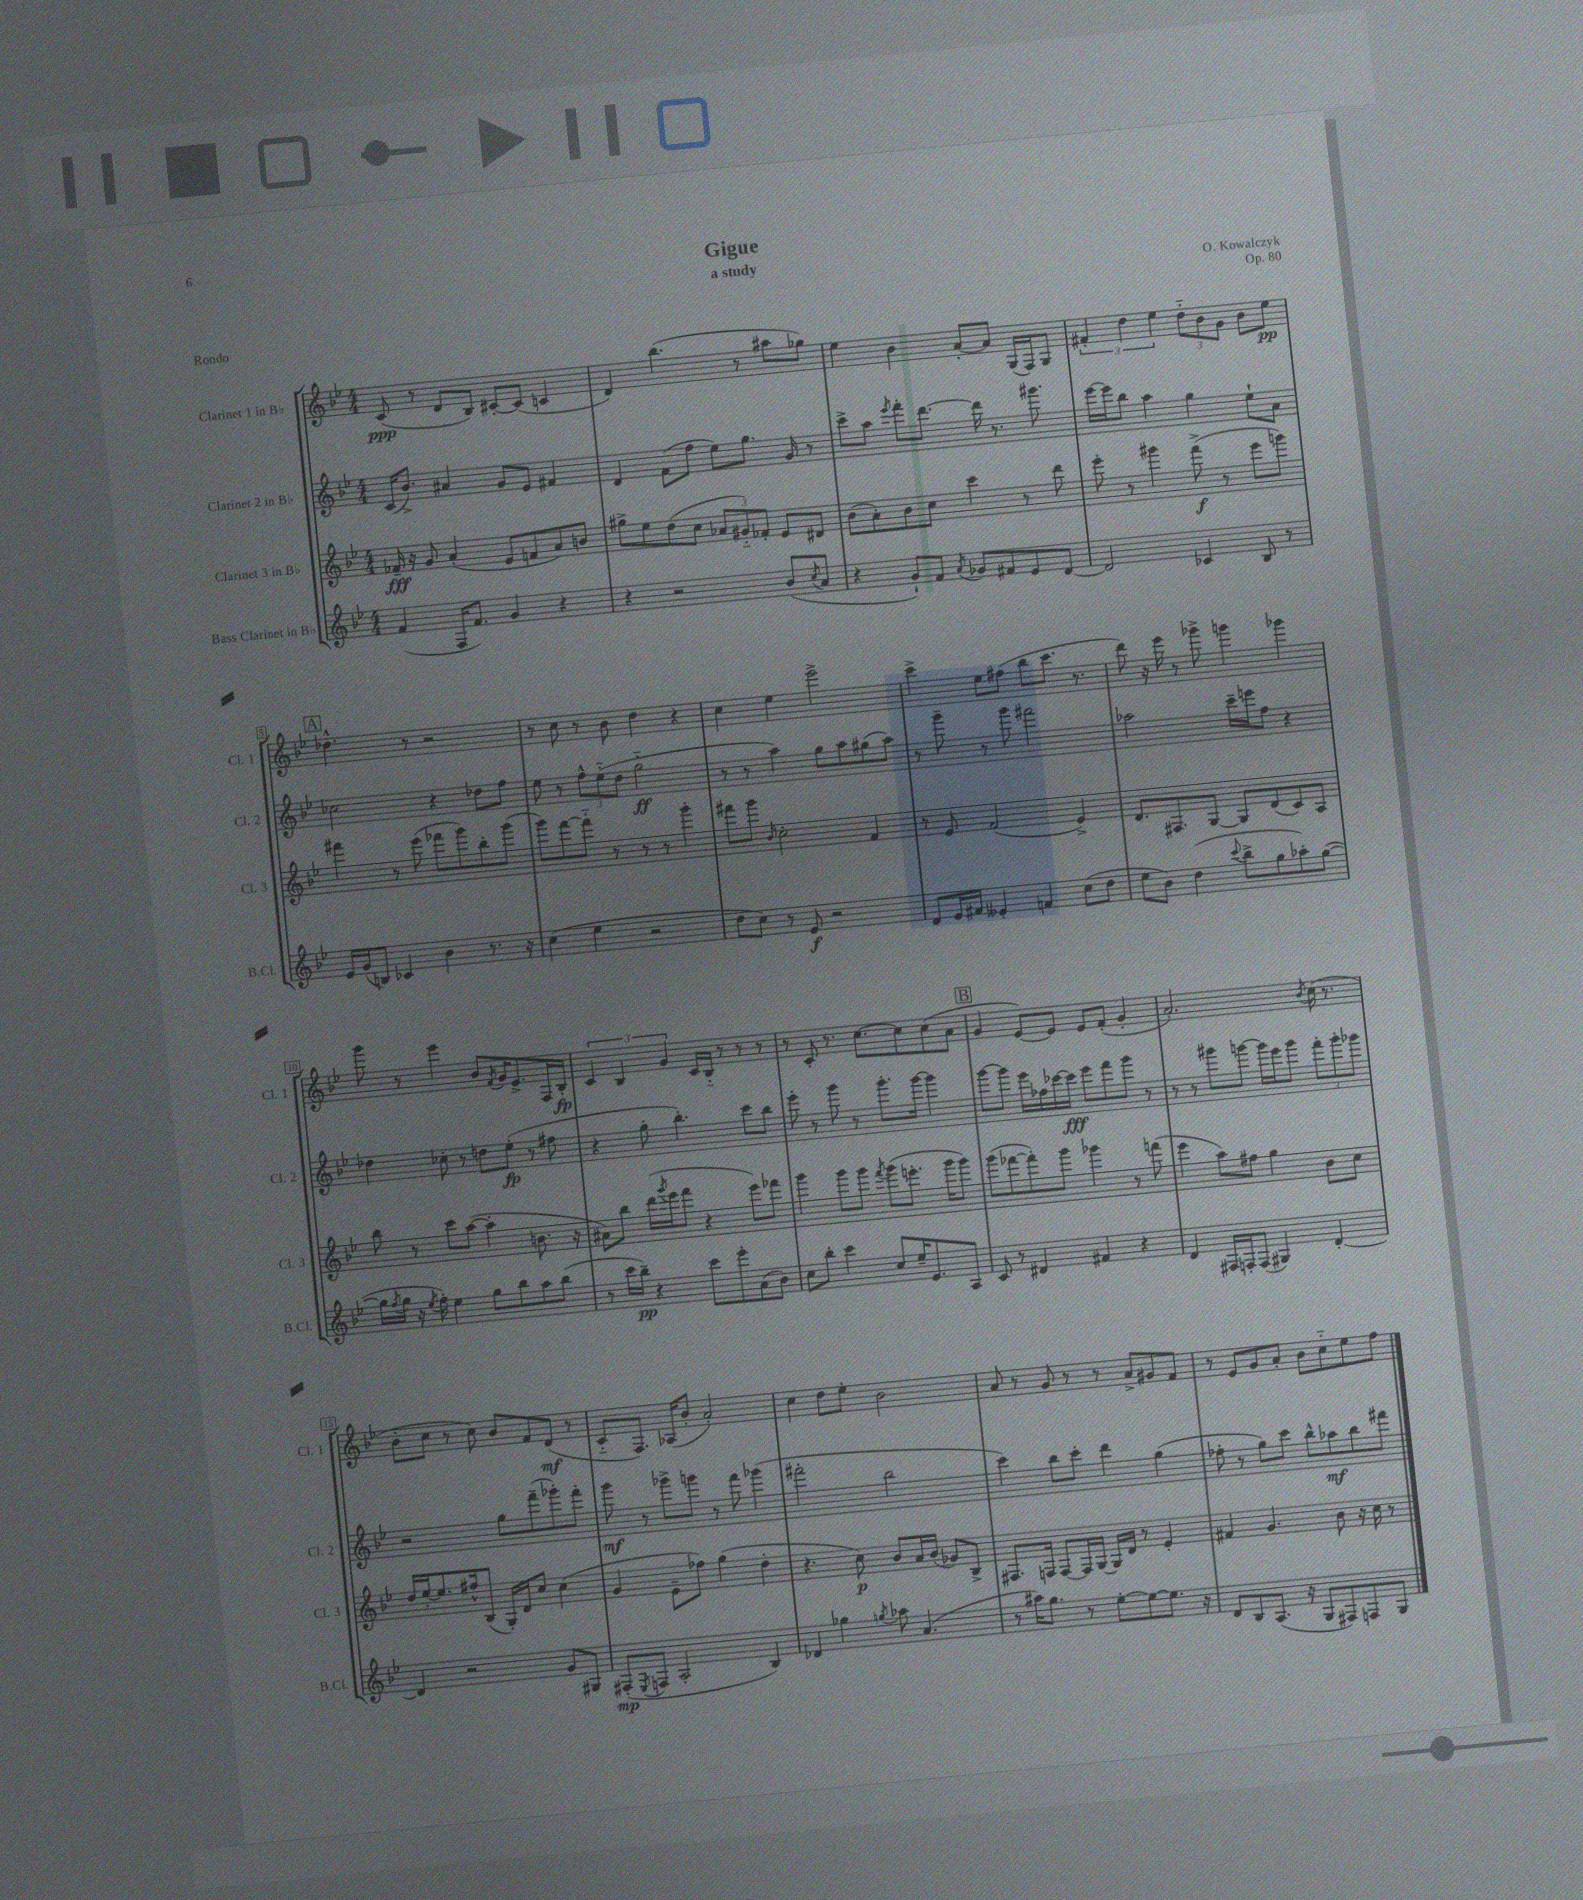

**kern	**kern	**kern	**kern
*staff4	*staff3	*staff2	*staff1
*clefG2	*clefG2	*clefG2	*clefG2
*k[b-e-]	*k[b-e-]	*k[b-e-]	*k[b-e-]
*M4/4	*M4/4	*M4/4	*M4/4
(4f/	16f-~/	(16c/LK	(8c/
.	16r	8.b-^/J)	.
.	8g/	.	8r
16F/LK	(4a'/	4a#/	8d/L
8.f/J)	.	.	.
.	.	.	8B-/J)
4g/	8e-/L	8g/L	[8c#'/L
.	8f/	8e-/J	(8c#/]J
4r	8a/)	4f#/	4c/
.	8b/J	.	.
=	=	=	=
4r	8gg#^\L	4d/	4d/)
.	8ee-\	.	.
2r	(8dd\	(8f\L	(4.bb-\
.	8cc\J	8ff\J	.
.	12a-/L	8ee-\L)	.
.	12g#'~/)	.	.
.	.	8.gg\J	8r
.	12f-'/J	.	.
(8b-/L	8e-/L	.	8aa#\L
.	.	16g/	.
8qcc/	.	.	.
8a/J	8d#/J	8r	8gg-\J)
=	=	=	=
4r	(8b-\L	8ccc^\L	4ee-\
.	8a'\)	8aa\J	.
.	.	8qeee-/	.
8g`/L)	8b-\	8fff'\L	4b-\
8f/J	8cc\J	[8.ddd\J	.
8qa/	.	.	.
8g-/L	4ccc\	.	[8a'/L
.	.	16ddd\]	.
8f#/	.	8.r	8a/]J
8e-/	8r	.	(16G/LL
.	.	8.ggg#\	16F/J)
[8d/J	8ddd\	.	8G/J
=	=	=	=
2d/]	8eee-'\	[16eee-\LL	6f#'/
.	.	16eee-\]J	.
.	8r	8bb-\J	.
.	.	.	6dd\
.	4ggg#\	4aa\	.
.	.	.	6ee-\
4c-/	(8fff^\	4gg\	12dd'~\L
.	.	.	12b-\
.	8r	.	.
.	.	.	12g\J
8B-/	8eee-\L	8ee-`\L	8b-\L
8r	8ggg\J)	8a\J	8ee-\J
=	=	=	=
16e-/LL	4fff#\	2cc-\	4.dd-^^\
(16g/J	.	.	.
8B/J)	.	.	.
4c-/	8r	.	.
.	(8eee-\	.	8r
4b-\	8fff-\L	4r	2r
.	8ggg\)	.	.
8.r	8bb-'\	8dd-\L	.
.	(8ggg\J	8ff\J	.
16r	.	.	.
=	=	=	=
(4cc\	8ggg\L)	8ee-\	8r
.	[8fff\	8r	8cc\
4ee-\	8fff'~\]J	12ff^^\L	8r
.	.	(12ee-'~\	.
.	8r	.	8b-\
.	.	12dd\J	.
2r	8r	2gg'~\	4dd\
.	8r	.	.
.	4ggg'\	.	4r
=	=	=	=
8dd\L	8fff#\L	8r	4cc\
8cc\J)	8ggg\J	8r	.
.	16qqb-/	.	.
8r	2cc'\	4aa\)	4ee-\
8e-/	.	.	.
2r	.	8gg\L	2eee-^\
.	.	8aa\	.
.	4f/	(8gg#\	.
.	.	8aa\J)	.
=	=	=	=
8d/L	8r	8r	4ccc^\
16e-/L	8e-/	8ggg~\	.
16f#/JJ	.	.	.
4e--'/	(2f/	8r	8ee-\L
.	.	8ggg\	(8ff#\J
4f/	.	2fff#\	8bb-\L
.	.	.	8.ccc\J
(8cc\L	4e-^/)	.	.
.	.	.	8.r
8dd\J	.	.	.
=	=	=	=
8ee-\L	8.d/L	2aa-\	8ddd\)
8b-\J)	.	.	16r
.	8.F#/	.	16eee-\
(4dd\	.	.	8r
.	[8G/J	.	8ggg-^\
8qqccc/	.	.	.
8bb-^\L	8G/]L	16ccc~\LL	4ggg\
.	.	16eee\J	.
8gg\	(8d/	8ff\J	.
8aa-'\)	8c/)	4r	4ggg-\
([8gg\J	8A/J	.	.
=	=	=	=
16gg\]LL	8bb-\	4dd-\	8ggg\
8qff/	.	.	.
16gg\JJ	.	.	.
16r	8r	.	8r
8qee-/	.	.	.
16ff'\)	.	.	.
4ee-\	8ccc\L	8cc-'\	4eee-\
.	([8aa\J	8r	.
8gg\L	4aa'\]	8dd\L	8b-/L
.	.	.	8qf/
8bb-\	.	(8ee-'\J	16g/K
.	.	.	8.e-^/
8aa\	8.b\	8r	.
(8bb-\J	.	8ff#\	16F/L
.	16r	.	16B-'/JJ
=	=	=	=
8r	8a#\L)	4r	6c/
16ccc\LL	8bb-\J	.	.
.	.	.	6B-/
16bb-~\JJ)	.	.	.
4r	(16ddd\LL	8gg'\	.
.	8qggg/	.	.
.	16eee-\J	.	.
.	.	.	6g/
.	8fff\J	4.bb-'\)	.
8ccc\L	4r	.	16c/LL
.	.	.	16B-'~/JJ
8eee-'\	.	.	8r
(8a\	8eee-\L)	8ccc\L	8r
8b-\J)	8fff-\J	8bb-\J	8r
=	=	=	=
8cc\L	4ggg\	8eee-'\	8r
8bb-'\J	.	8r	8c'/
4ccc\	8ggg\L	8ggg\	8.r
.	8ggg\J	8r	.
.	.	.	[8.cc\L
.	8qfff/	.	.
8cc/L	(8ggg\L	8.ggg'\L	.
16ee-~/K	8.eee'\J	.	8cc\]
8.e-/	.	[16ggg\Jk	.
.	.	4ggg\]	(8cc\
.	16ggg\LK	.	.
8A/J	8ggg\J)	.	8a\J
=	=	=	=
8c/	(8ggg\L	[8ggg\L	4g/
8r	[8fff-\	8ggg\]J	.
4d#/	8fff-'\])	16eee-\LL	[8e-/L)
.	.	16ff-\	.
.	8ggg\J	[16ccc-\	8e-/]J
.	.	16ccc-\]JJ	.
4f#/	4ggg-\	8eee-\L	8e-/L
.	.	8fff\	(8f'/J
4r	8r	8ggg\J	4g'/
.	(8fff\	8r	.
=	=	=	=
4d/	4eee-\	8r	2.a'/)
.	.	8r	.
16F#/LL	8aa\L)	8ggg#\L	.
16F'/J	.	.	.
(8F/J	8ff#\J	[8ggg\J	.
4G#/)	4gg\	16ggg\]LL	.
.	.	16eee-\J	.
.	.	8ggg\J	.
.	.	.	8qb-/
[4d'/	8b-\L	12fff'\L	(16cc\
.	.	.	8.r
.	.	12ggg'\	.
.	8cc\J	.	.
.	.	12ggg-\J	.
=	=	=	=
4d/]	16dd/LL	2r	8b-'\L
.	[16ee-'/J	.	.
.	8.ee-/]	.	8cc\J
2r	.	.	8r
.	16ff#^^/k	.	.
.	(8B-/J	.	8cc\)
.	16G'/LL)	8gg\L	8b-/L
.	16d/J	.	.
.	8cc/J	(8fff~\	8f/
8g/L	(4cc\	8ggg-'\)	(8d/J
8G#/J	.	8fff'\J	8r
=	=	=	=
(8F#'/L	4g/	8ggg\	8c'~/L
8qE-/	.	.	.
8F/J	.	8r	8.F/J)
2A'/	8e-~\L	8ggg-^\L	.
.	.	.	(16A-/LK
.	8ff-\J)	8ggg\J	8b-'/J
.	(4gg\	8r	2a'/)
.	.	8fff\	.
4B-/)	4dd'\	(4ggg-\	.
=	=	=	=
4d-/	4.r	2fff#'\	4cc\
4gg-\	.	.	8dd\L
.	8cc\)	.	8ee-'\J
8qgg/	.	.	.
8aa-\	8b-/L	2bb-\	2b-\
(4.a/	16a/L	.	.
.	(16b-/JJ	.	.
.	8g-/L)	.	.
.	8B-^/J	.	.
=	=	=	=
8r	8.F#/L	4ccc\)	8a/
16aa#\LK)	.	.	8r
8.gg\J	16F/Jk	.	.
.	[8F/L	8bb-\L	8g/
8r	16F/]L	8ccc'\J	8r
.	[16G/JJ	.	.
[8ee-'\L	16G/]LL	4ddd\	8r
.	16d/JJ	.	.
8ee-\_	8r	.	8a^/L
8.ee-\]J	4e-'/	(4gg\	8g#/
.	.	.	8f/J
16r	.	.	.
=	=	=	=
8d/L	4f#/	8ff-'\	8r
8B-/	.	8r	8e-/L
(8.A/J	4.g/	8gg\L)	8g/
.	.	8ccc\J	8a'/J
16r	.	.	.
8G/L	.	8bb-^^\L	8b-\L
8F#/)	8b-\	8aa-\	8cc'~\
8F/	16r	8bb-\	8ee-\
.	16cc\	.	.
8G/J	8r	8fff#\J	8ff\J
==	==	==	==
*-	*-	*-	*-
